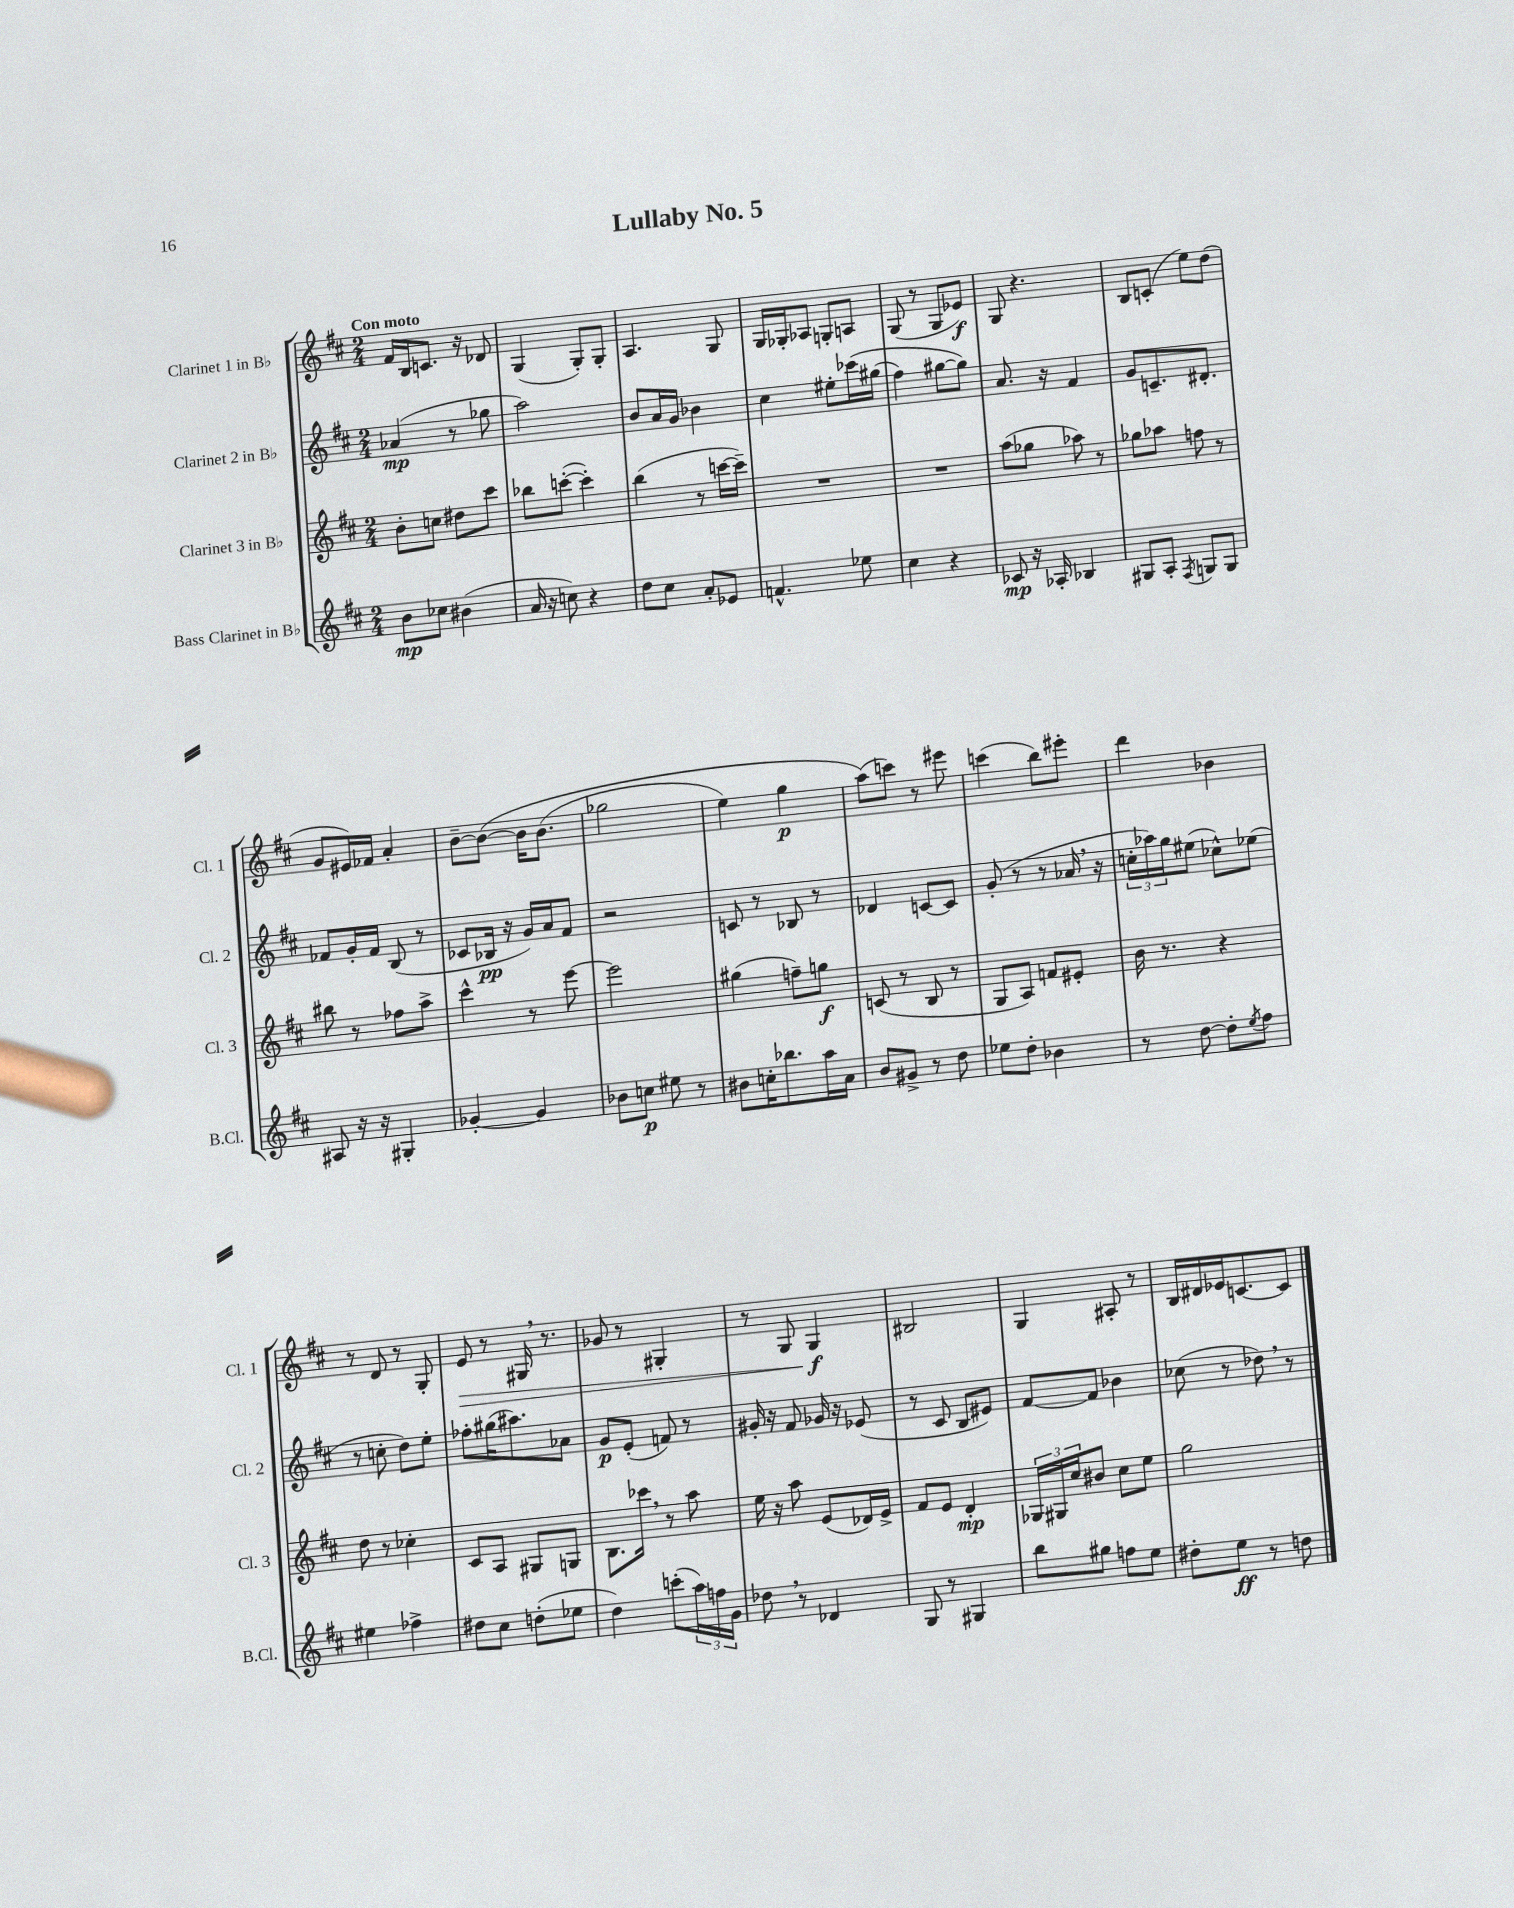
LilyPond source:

\header { title = "Lullaby No. 5" }
<<
\new StaffGroup <<
\new Staff = "s0" \with { instrumentName = "Clarinet 1 in Bb" shortInstrumentName = "Cl. 1" } {
    \clef treble \key d \major \numericTimeSignature \time 2/4 \tempo "Con moto"
    fis'16 b16 c'8. r16 des'8 |
    g4( g8-.) g8-. |
    a4. g8 |
    g16 ges16-. aes8 g8-. a8 |
    g8( r8 g8 ees'8\f) |
    g8 r4. |
    b8 c'8-.( e''8) d''8( |
    g'8 eis'16) fes'16 a'4-. |
    b'8~-- b'8~\( b'16 b'8.( |
    ges''2 |
    e''4) g''4\p |
    a''8(\) c'''8) r8 eis'''8 |
    c'''4( b''8) eis'''8-. |
    d'''4 bes'4 |
    r8 d'8 r8 g8-. |
    e'8\> r8 gis16 \breathe r8. |
    ges'8 r8 gis4-. |
    r8 g8 g4\f\! |
    bis2 |
    g4 ais8-. r8 |
    b16 dis'16 ees'16 c'8.~ c'8 \bar "|." |
}
\new Staff = "s1" \with { instrumentName = "Clarinet 2 in Bb" shortInstrumentName = "Cl. 2" } {
    \clef treble \key d \major \numericTimeSignature \time 2/4
    aes'4\mp( r8 ges''8 |
    a''2) |
    b'8 a'16 g'16 bes'4 |
    cis''4 eis''8-. ces'''16\( gis''16( |
    fis''4) gis''8~ gis''8\) |
    a'8. r16 fis'4 |
    g'8 c'8.-- dis'8.-. |
    fes'8 g'16-. fes'16 b8( r8 |
    ces'8 bes16\pp r16 g'16) a'16 fis'8 |
    r2 |
    c'8 r8 bes8 r8 |
    des'4 c'8~ c'8 |
    g'8-.( r8 r8 aes'16 \breathe r16 |
    \tuplet 3/2 { c''16-. aes''16) g''16 } eis''8( ces''8-^) ees''8( |
    r8 c''8-. d''8) e''8-. |
    fes''8-. gis''16( ais''8.) aes'8 |
    g'8\p e'8-.( f'8) r8 |
    gis'16-. r16 fis'8 ges'16 r16 ees'8( |
    r8 cis'8 b8 eis'8) |
    fis'8~ fis'8 bes'4 |
    ces''8( r8 des''8) \breathe r8 \bar "|." |
}
\new Staff = "s2" \with { instrumentName = "Clarinet 3 in Bb" shortInstrumentName = "Cl. 3" } {
    \clef treble \key d \major \numericTimeSignature \time 2/4
    b'8-. c''8 dis''8 cis'''8 |
    bes''8 c'''8~-.( c'''4-.) |
    b''4( r8 c'''16~ c'''16--) |
    R2 |
    R2 |
    a''8( ges''8 aes''8) r8 |
    ges''8 aes''8 f''8 r8 |
    bis''8 r8 fes''8 a''8-> |
    cis'''4-^ r8 e'''8~ |
    e'''2 |
    gis''4( f''8--) g''8\f |
    c'8( r8 b8 r8 |
    g8 a8) f'8 eis'8-. |
    b'16 r8. r4 |
    d''8 r8 ces''4-. |
    cis'8 a8 gis8 g8 |
    b8. ces'''16 \breathe r8 a''8 |
    e''16 r16 a''8 e'8( des'16) e'16-> |
    fis'8 e'8 d'4-.\mp |
    \tuplet 3/2 { ges16 gis16 cis''16 } bis'8 cis''8 e''8 |
    g''2 \bar "|." |
}
\new Staff = "s3" \with { instrumentName = "Bass Clarinet in Bb" shortInstrumentName = "B.Cl." } {
    \clef treble \key d \major \numericTimeSignature \time 2/4
    b'8\mp ces''8 bis'4( |
    a'16 r16 c''8) r4 |
    d''8 cis''8 a'8-. ees'8 |
    f'4.-^ ees''8 |
    cis''4 r4 |
    ces'8\mp r16 aes16-. bes4 |
    gis8 a8-. \acciaccatura { fis8 } g8 g8 |
    ais8 r16 r16 gis4-. |
    ges'4~-. ges'4 |
    bes'8 c''8\p eis''8 r8 |
    bis'8 c''16-. bes''8. a''16 a'16 |
    b'8 gis'8-> r8 d''8 |
    ees''8 d''8-. bes'4 |
    r8 d''8~ d''8-. \acciaccatura { e''8 } fis''8 |
    eis''4 fes''4-> |
    dis''8 cis''8 d''8-.( ees''8 |
    d''4) c'''8-.( \tuplet 3/2 { a''16) f''16 g'16 } |
    des''8 \breathe r8 des'4 |
    g8 r8 gis4 |
    b''8 gis''8 f''8 e''8 |
    dis''8-. e''8\ff r8 d''8 \bar "|." |
}
>>
>>
\layout { \context { \Score \remove "Bar_number_engraver" } }
